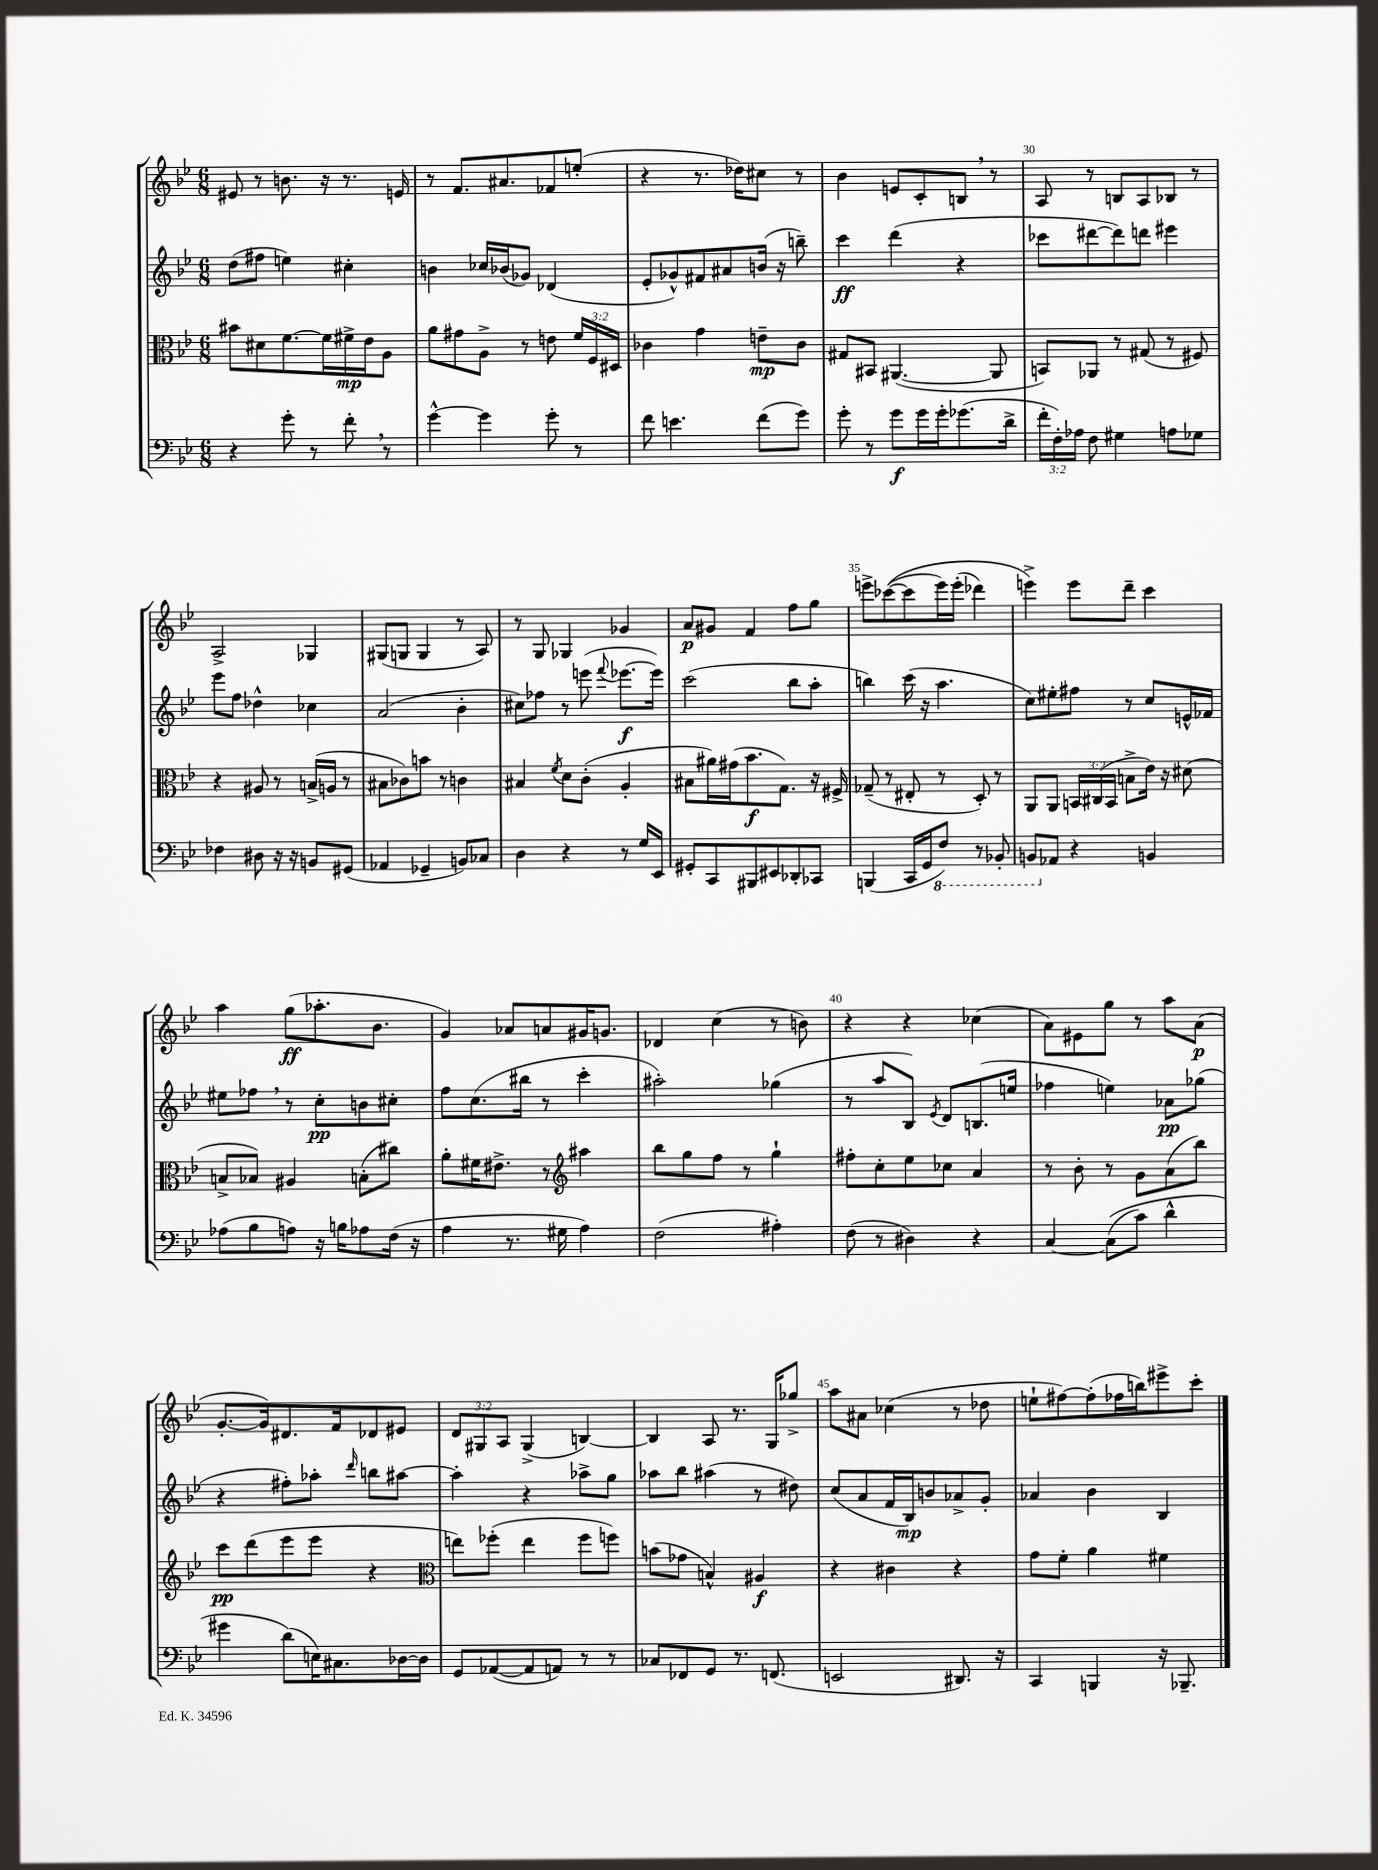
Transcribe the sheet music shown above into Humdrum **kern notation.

**kern	**kern	**kern	**kern
*staff4	*staff3	*staff2	*staff1
*clefF4	*clefC3	*clefG2	*clefG2
*k[b-e-]	*k[b-e-]	*k[b-e-]	*k[b-e-]
*M6/8	*M6/8	*M6/8	*M6/8
4r	8b#\L	(8dd\L	8e#/
.	8d#\	8ff#\J	8r
8g'\	[8.f\	4ee\)	8.b\
8r	.	.	.
.	16f\]L	.	16r
8f'\	16f#^\	4cc#'\	8.r
.	16e-\J	.	.
8r	8A\J	.	.
.	.	.	16e/
=	=	=	=
[4g^^\	8a\L	4b\	8r
.	8g#\	.	8.f/L
4g\]	8A^\J	16cc-/LL	.
.	.	(16b-/J	8.a#/
.	8r	8g-/J)	.
8g'\	8e\	(4d-/	8f-/
8r	24f/LL	.	(8ee'/J
.	24F/	.	.
.	24D#/JJ	.	.
=	=	=	=
8f\	4c-\	8e-'/L	4r
4.e\	.	8g-^^/)	.
.	4g\	8f#/	8.r
.	.	8a#/	.
.	.	.	16dd-\LK)
(8f\L	8e~\L	(16b/Jk	8cc#\J
.	.	16r	.
8g\J)	8c-\J	8bb~\)	8r
=	=	=	=
8g'\	8G#/L	4ccc\	4b-\
8r	8BB#/J	.	.
8g\L	([4.AA#/	(4ddd\	8e/L
16g\L	.	.	8c'/
16g'\J	.	.	.
(8.g-\	.	4r	8B/J
.	8AA#/]	.	8r
16d^\Jk	.	.	.
=	=	=	=
24f'\LL	8BB/L)	8ccc-\L	8A/
24F'\)	.	.	.
24A-\JJ	.	.	.
8F\	8AA-/J	[8ddd#\	8r
4G#\	8r	8ddd#\])	8B/L
.	(8G#/	8ddd\J	8A/
8A\L	8r	4eee#\	8B-/J
8G-\J	8F#/)	.	8r
=	=	=	=
4F-\	4r	8eee-\L	2A^/
.	.	8ff\J	.
8D#\	8A#/	4dd-^^\	.
16r	8r	.	.
16r	.	.	.
8BB/L	(16B^/LL	4cc-\	4G-/
.	16A/JJ	.	.
(8GG#/J	8r	.	.
=	=	=	=
4AA-/	8B#\L	(2a/	(8G#/L
.	8c-\)	.	8G/J
4GG-~/	8b\J	.	4G/
.	8r	.	.
8BB/L)	4c\	4b-'\	8r
8C-/J	.	.	8A/)
=	=	=	=
4D\	4B#/	8cc#\L)	8r
.	.	8ff-\J	8G/
.	8qf/	.	.
4r	8d\L	8r	4G-/
.	(8c'\J	(8eee\	.
.	.	8qqfff/	.
8r	4A'/	[8.eee-\L	4g-/
16G/LL	.	.	.
16EE-/JJ	.	16eee-\]Jk)	.
=	=	=	=
8GG#'/L	8B#\L	(2ccc\	8a/L
8CC/	16a#\L)	.	8g#/J
.	(16g#\J	.	.
8BBB#/	8.b-\	.	4f/
8EE#/	.	.	.
.	8.G\J)	.	.
8DD-'/	.	8bb-\L	8ff\L
8CC-/J	16r	8aa'\J	8gg\J
.	16F#^/	.	.
=	=	=	=
(4BBB/	(8G-~/	4bb\)	8eee^\L
.	8r	.	&(([8ccc-\
16CC/LL	8E#'/	(16ccc\	8ccc-\]
16GG/J	.	16r	.
8FF/J)	8r	4.aa\	16eee\L)
.	.	.	(16eee'\JJ
8r	8D'/)	.	4ddd-\)
8BBB-'/	8r	.	.
=	=	=	=
8BBB/L	8AA/L	8cc\L)	4eee^\&)
8AA-/J	8AA/J	8ee#'\	.
4r	24BB/LL	8ff#\J	8eee\L
.	(24C#/	.	.
.	24BB/JJ	.	.
.	8B^\L	8r	8ddd~\J
4BB/	16e-\Jk)	8cc/L	4ccc\
.	16r	.	.
.	(8d#\	16e^^/L	.
.	.	16f-/JJ	.
=	=	=	=
(8A-\L	8B^/L	8ee#\L	4aa\
8B-\	8B-/J)	8ff-\J	.
8A\J)	4A#/	8r	(8gg\L
16r	.	8cc'\L	8.aa-'\
16B\LK	.	.	.
8A-\	(8B'\L	8b\	.
.	.	.	8.b-\J
(16F\Jk	8cc#\J)	8cc#'\J	.
16r	.	.	.
=	=	=	=
4A\	8a'\L	8ff\L	4g/)
.	16f#\K	(8.cc\	.
.	8.e#^\J	.	.
8.r	.	.	8a-/L
.	.	16bb#\Jk	.
.	8r	8r	8a/
16G#\	.	.	.
*	*clefG2	*	*
4A\)	4aa#\	4ccc'\	16g#/K
.	.	.	8.g/J
=	=	=	=
(2F\	8bb-\L	2aa#'\)	4d-/
.	8gg\	.	.
.	8ff\J	.	(4cc\
.	8r	.	.
4A#'\)	4gg`\	(4gg-\	8r
.	.	.	8b\)
=	=	=	=
(8F\	8ff#'\L	8r	4r
8r	8cc'\	8aa/L	.
4D#\)	8ee-\	8B-/J)	4r
.	.	8qe-/	.
.	8cc-\J	8d/L	.
4r	4a/	(8.B/	(4cc-\
.	.	16ee/Jk	.
=	=	=	=
[4C/	8r	4ff-\	8a\L)
.	8b-'\	.	8e#\
&((8C\]L	8r	4ee\)	8gg\J
8c\J)	8g\L	.	8r
4d^^\	(8a\	8a-\L	8aa\L
.	8bb-\J)	(8gg-\J	(8a\J
=	=	=	=
4g#\	8ccc\L	4r	[8.g'/L
.	(8ddd\	.	.
.	.	.	16g/]k)
(8d\L&)	8eee-\	8ff#'\L)	8.d#/
16E\K)	8eee-\J	8aa-'\J	.
8.C#\	.	.	16f/k
.	.	16qqddd/	.
.	4r	8bb\L	8d-/
[16D-\L	.	[8aa#\J	8e#/J
16D-\]JJ	.	.	.
=	=	=	=
*	*clefC3	*	*
8GG/L	8ee\L)	4aa#'\]	12d/L
.	.	.	12G#/
([8AA-/	(8ff-'\J	.	.
.	.	.	12A/J
8AA-/]	4ee\	4r	(4G#^/
8AA/J)	.	.	.
8r	8ff-\L	8aa-^\L	[4B/)
8r	8ff\J)	8gg\J	.
=	=	=	=
8C-/L	(8b\L	8aa-\L	4B/]
8FF-/	8g-\J	8bb-\J	.
8GG/J	4B^^/)	(4aa#\	8A/
8.r	.	.	8.r
.	4A#/	8r	.
(8.FF/	.	.	16G/LK
.	.	8dd#\)	8gg-^/J
=	=	=	=
2EE/	4r	(8cc/L	8aa\L
.	.	8a/	8a#\J
.	4c#\	16f/L	(4cc-\
.	.	16B-/J)	.
.	.	8b/	.
8.DD#/)	4r	8a-^/	8r
.	.	8g'/J	8dd-\
16r	.	.	.
=	=	=	=
4CC/	8g\L	4a-/	8ee`\L
.	8f'\J	.	[8ff#\)
4BBB/	4a\	4b-\	(8ff#'\]
.	.	.	16ff-\L
.	.	.	16bb\J)
16r	4f#\	4B-/	8eee#^\
8.BBB-~/	.	.	.
.	.	.	8ccc'\J
==	==	==	==
*-	*-	*-	*-
